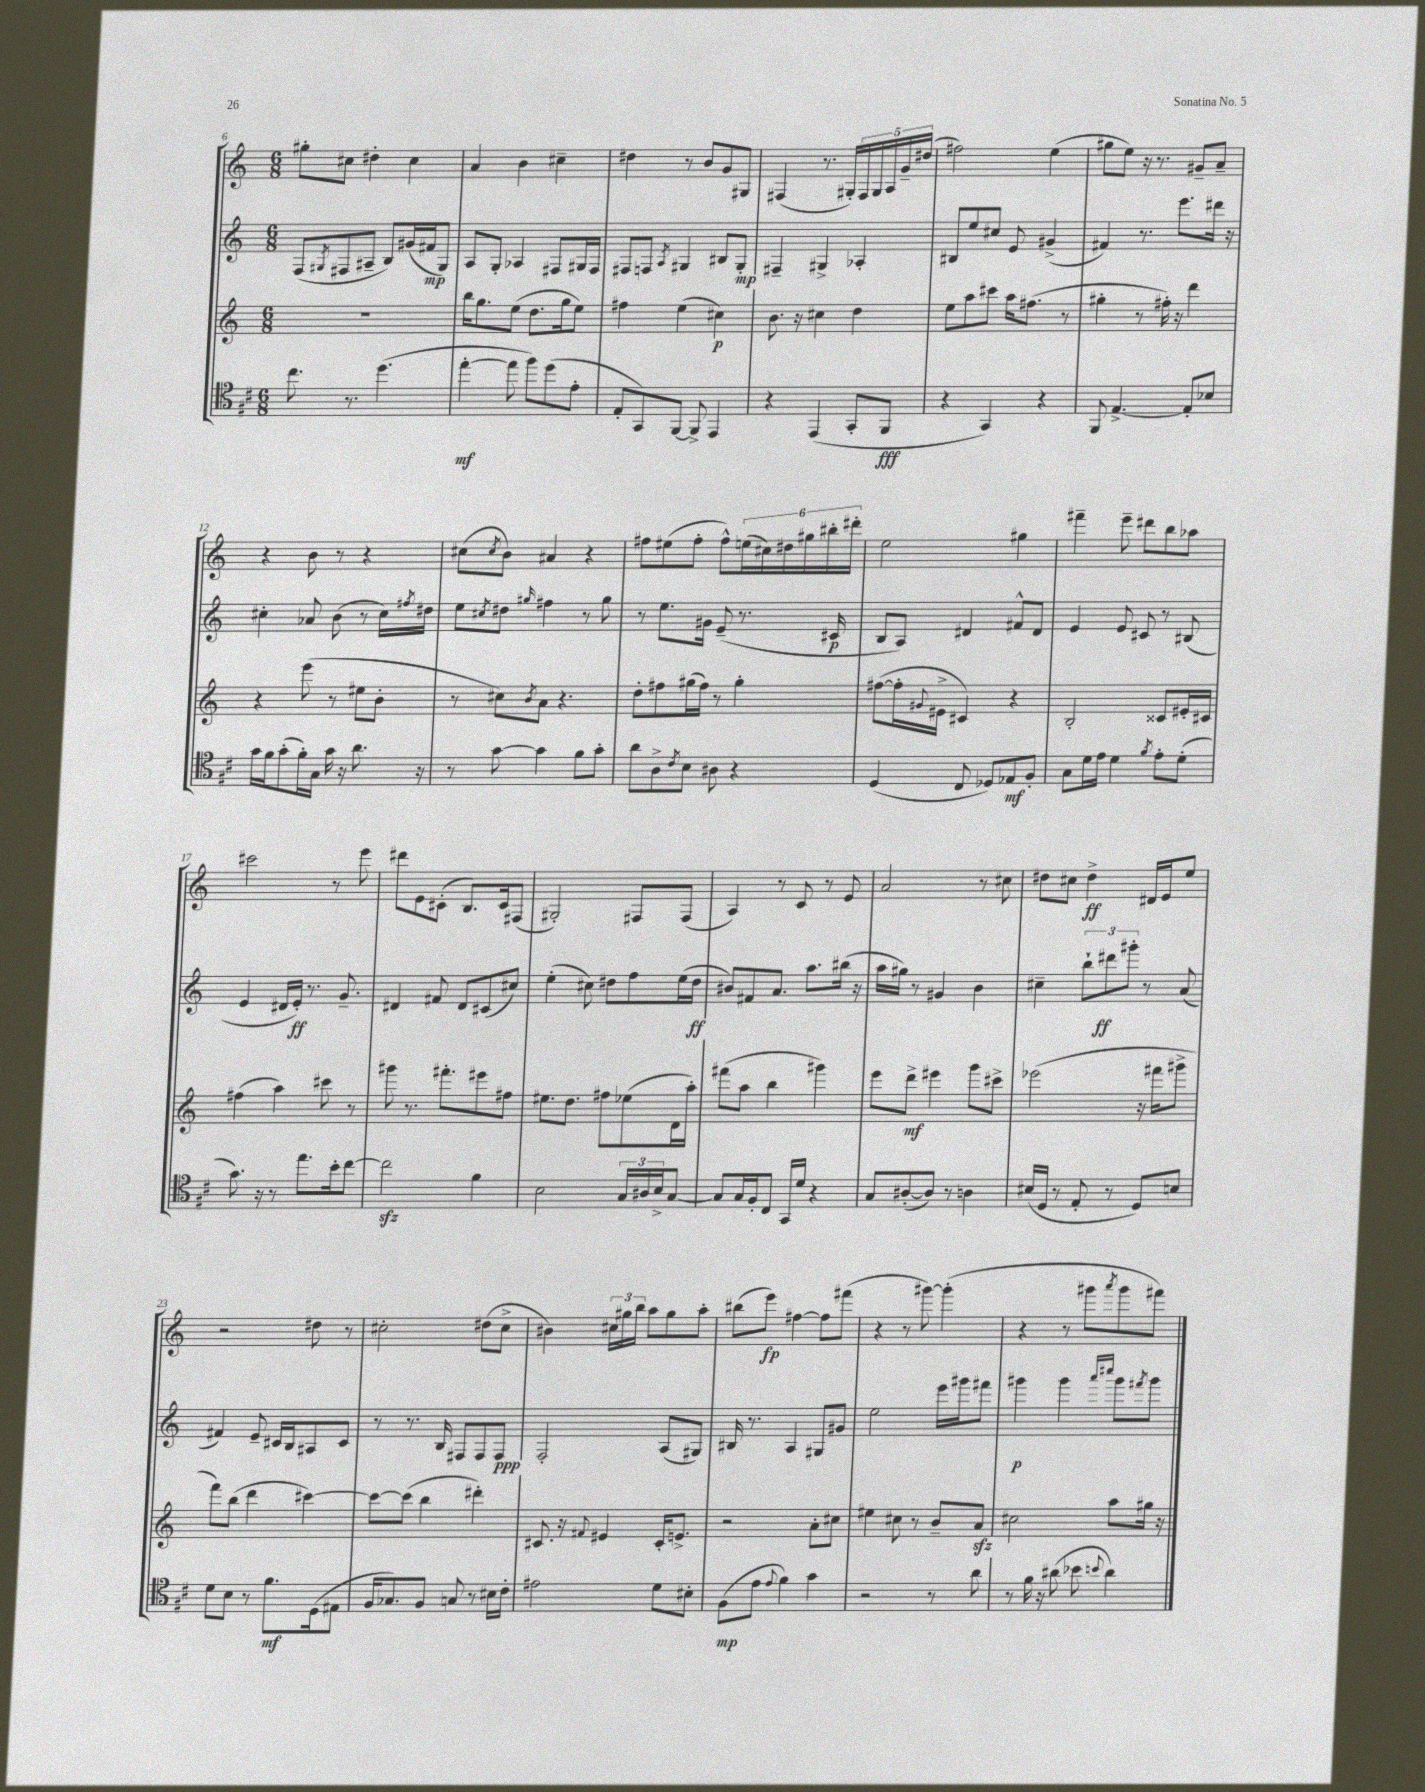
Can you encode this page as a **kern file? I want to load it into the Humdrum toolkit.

**kern	**kern	**kern	**kern
*staff4	*staff3	*staff2	*staff1
*clefC4	*clefG2	*clefG2	*clefG2
*k[f#c#]	*k[]	*k[]	*k[]
*M6/8	*M6/8	*M6/8	*M6/8
8.cc#\	2.r	(8F/L	8gg#'\L
.	.	8qG#/	.
.	.	8F#/	8cc#\J
8.r	.	.	.
.	.	8A#~/J	4dd#'\
(4.dd\	.	8B/L)	.
.	.	(16g#/L	4cc#\
.	.	16f#/J	.
.	.	8G#/J)	.
=	=	=	=
[4ee'\	16bb\LK	8A/L	4a/
.	8.gg\	.	.
.	.	8G'/J	.
8ee\]	(8ee\J	4A-/	4b\
8ff#\L)	8.dd\L	.	.
(8dd\	.	8F#/L	4cc#~\
.	16gg\k	.	.
8e'\J	8ee\J)	16G#/L	.
.	.	16F#/JJ	.
=	=	=	=
8E'/L	4ff#\	8F#/L	4dd#\
8GG/)	.	8F/J	.
.	.	8qA/	.
[8FF#/J	(4ee\	4G#/	8r
8FF#^/]	.	.	8b/L
4EE/	4cc#\)	8B#/L	8g/
.	.	8G#'/J	8G#/J
=	=	=	=
4r	8.b\	4F#~/	(4F#/
.	16r	.	.
(4EE/	4cc#\	4G#^/	8.r
.	.	.	16G#'/LL)
8GG'/L	4dd\	4A-'/	20F#/
.	.	.	20G#/
.	.	.	20A/
8FF#/J	.	.	.
.	.	.	20g~/
.	.	.	(20dd#/JJ
=	=	=	=
4r	8ee\L	8B#/L	2ff#\)
.	8aa\	8ee/	.
4GG/)	8ccc#\J	8cc#/J	.
.	16aa\LK	8e/	.
.	(8.ff#\J	.	.
4r	.	(4g#^/	(4ee\
.	8r	.	.
=	=	=	=
8FF#/	4gg#'\	4f#/)	8gg#\L
[4.E^/	.	.	8ee\J)
.	8r	8.r	16r
.	.	.	8.r
.	16ff#'\)	.	.
.	16r	8.eee\L	.
8E'/]L	4ddd\	.	8g#~/L
8B-/J	.	16ddd#\Jk	8a~/J
.	.	16r	.
=	=	=	=
16g\LL	4r	4cc#'\	4r
16f#\J	.	.	.
(8g'\	.	.	.
16f#'\L)	(8eee\	8a-/	8b\
16G\JJ	.	.	.
16g\	8r	(8b\	8r
16r	.	.	.
8.a\	8ee#\L	8r	4r
.	8b'\J	16cc#\LL)	.
.	.	8qff#/	.
16r	.	16dd#\JJ	.
=	=	=	=
8r	8r	8ee\L	(8cc#\L
.	.	8qcc#/	8qcc#/
[8g\	8cc#\L)	8dd#\J	8b\J)
.	8qb/	16qqgg#/	.
4g\]	8a\J	4ff#\	4a#/
.	4.r	.	.
8f#\L	.	8r	4r
8g'\J	.	8gg#\	.
=	=	=	=
8a\L	8dd'\L	8r	8ff#\L
8A^\	8ff#\	8.ee\L	(8ee#\
8qc#/	.	.	.
8B\J	(16gg#\L	.	8ff#'\J
.	16ff#\JJ)	16g#\Jk	.
8A#\	8r	(8e~/	8ff#^^\L)
4r	4gg#'\	8.r	(24ee\L
.	.	.	24cc#\)
.	.	.	24dd#\
.	.	.	24gg#\
.	.	.	24bb#'\
.	.	16c#/	.
.	.	.	24ddd#'\JJ
=	=	=	=
(4D/	([8ff#\L	8B/L	2ee\
.	16ff#'\]L	8A/J)	.
.	8qqg#/	.	.
.	16e#^\JJ	.	.
8C#/	4c#/)	4d#/	.
8D-/L)	.	.	.
8E-/	4r	8f#^^/L	4gg#\
8F#'/J	.	8d#/J	.
=	=	=	=
8G\L	2B'/	4e/	4fff#~\
16d\L	.	.	.
16e\JJ	.	.	.
4d\	.	8e/	8eee~\
.	.	8c#/	8ddd#\L
8qf#/	.	.	.
8e'\L	8c##/L	8r	8bb\
(8d'\J	16e#'/L	(8B#/	8aa-\J
.	16c#/JJ	.	.
=	=	=	=
8.g\)	(4ff#\	4e/	2ccc#\
16r	.	.	.
8r	4aa\)	16d#/LL	.
.	.	16e'/JJ)	.
8.ee\L	.	8.r	.
.	8ccc#\	.	8r
16b'\k	.	8.g~/	.
[8cc#\J	8r	.	8eee\
=	=	=	=
2cc#\]	8ggg#\	4d#/	8ddd#\L
.	8.r	.	8e\
.	.	8f#/	(8c#'\J
.	8.fff#'\L	.	.
.	.	8d#/L	8.B/L)
4f#\	8eee#\	(8c#/	.
.	.	.	16c#/k
.	8ff#\J	8cc#/J)	(8F#/J
=	=	=	=
2B\	8.ee#\L	(4ee'\	2G#'/)
.	8.dd\J	.	.
.	.	8cc#\)	.
.	8ff#\L	8dd#\L	.
24G/LL	(8ee-\	8ff\	8F#/L
24A#/	.	.	.
24B^/J	.	.	.
[8G/J	16d\L	(16ee\L	(8F#/J
.	16aa'\JJ)	16dd#\JJ	.
=	=	=	=
8G/]L	(8fff#\L	8b#/L)	4A/)
16G/L	8aa\J	8f#/	.
16F#'/J	.	.	.
8C#/J	4bb\	8.a/J	8r
16GG/LL	.	.	8c/
16d/JJ	.	8.aa\L	.
4r	4ggg#\)	.	8r
.	.	(16bb#\Jk	8e/
.	.	16r	.
=	=	=	=
8G/L	8eee\L	16aa\LL	2a/
.	.	16gg#\JJ)	.
([8A#'/	8ddd^\J	8r	.
8A#/]J)	4eee#\	4g#/	.
8r	.	.	.
4A\	8ggg\L	4b\	8r
.	8ccc#^\J	.	8cc#\
=	=	=	=
(16B#/LL	(2eee-\	4cc#~\	8dd#\L
16D/JJ	.	.	.
8r	.	.	8cc#\J
8E'/	.	12bb`\L	4dd#^\
.	.	12ddd#\	.
8r	.	.	.
.	.	12ggg#'\J	.
8D/L)	16r	8r	16d#/LL
.	16fff#\LK	.	16e/J
8B/J	8ggg#^\J	(8a/	8ee/J
=	=	=	=
8d\L	8fff\L)	4f#/)	2r
8B\J	(8bb\J	.	.
8r	4ddd\	8e~/	.
8.f#\L	.	16c#/LL	.
.	.	16B/J	.
.	[4ccc#\)	8A#/	8dd#\
(16D\k	.	.	.
8E#\J	.	8c#/J	8r
=	=	=	=
16F#/LK	8ccc#\_L	8r	2cc#'\
8.G-/)	.	.	.
.	(8ccc#\]J	8.r	.
8F#/J	4bb\	.	.
.	.	16B/	.
8G/	.	8F#/L	.
8r	4ddd#'\)	8F#/	(8dd#\L
16B#\LL	.	8F#/J	8cc#^\J
16c#'\JJ	.	.	.
=	=	=	=
2e#\	8.c#/	2F'/	4b#\)
.	16r	.	.
.	8qqf#/	.	.
.	4e#/	.	24cc#\LL
.	.	.	24gg#\
.	.	.	24bb\JJ
.	.	.	8aa\L
8d\L	16c#'/LK	(8A/L	8gg#\
.	8.e^/J	.	.
8B#'\J	.	8G#/J)	8aa'\J
=	=	=	=
(8F#\L	2r	16B#/	(8bb#\L
.	.	8.r	.
8e\J	.	.	8eee\J)
8qqe/	.	.	.
4f#\)	.	4A/	[4ff#\
4g\	8a'\L	8G#/L	8ff#\]L
.	8cc#\J	8g#/J	(8fff#\J
=	=	=	=
2r	4ee#\	2ee\	4r
.	8cc#\	.	8r
.	8r	.	[8ggg#\)
8r	8b~/L	16eee\LL	(4ggg#'\]
.	.	16ggg#\J	.
8a\	8a/J	8fff#\J	.
=	=	=	=
8r	2cc#\	4ggg#\	4r
16f#\	.	.	.
16r	.	.	.
(8a#\	.	4ggg#\	8r
8b-\	.	.	8ggg#\L
.	.	16qqaaa/LL	.
8qqb/	.	16qqcccc#/JJ	8qaaa/
4a#\)	8aa\L	8ggg#\L	8ggg#\
.	.	8qfff#/	.
.	16gg#\Jk	8ggg#\J	8fff#\J)
.	16r	.	.
==	==	==	==
*-	*-	*-	*-
